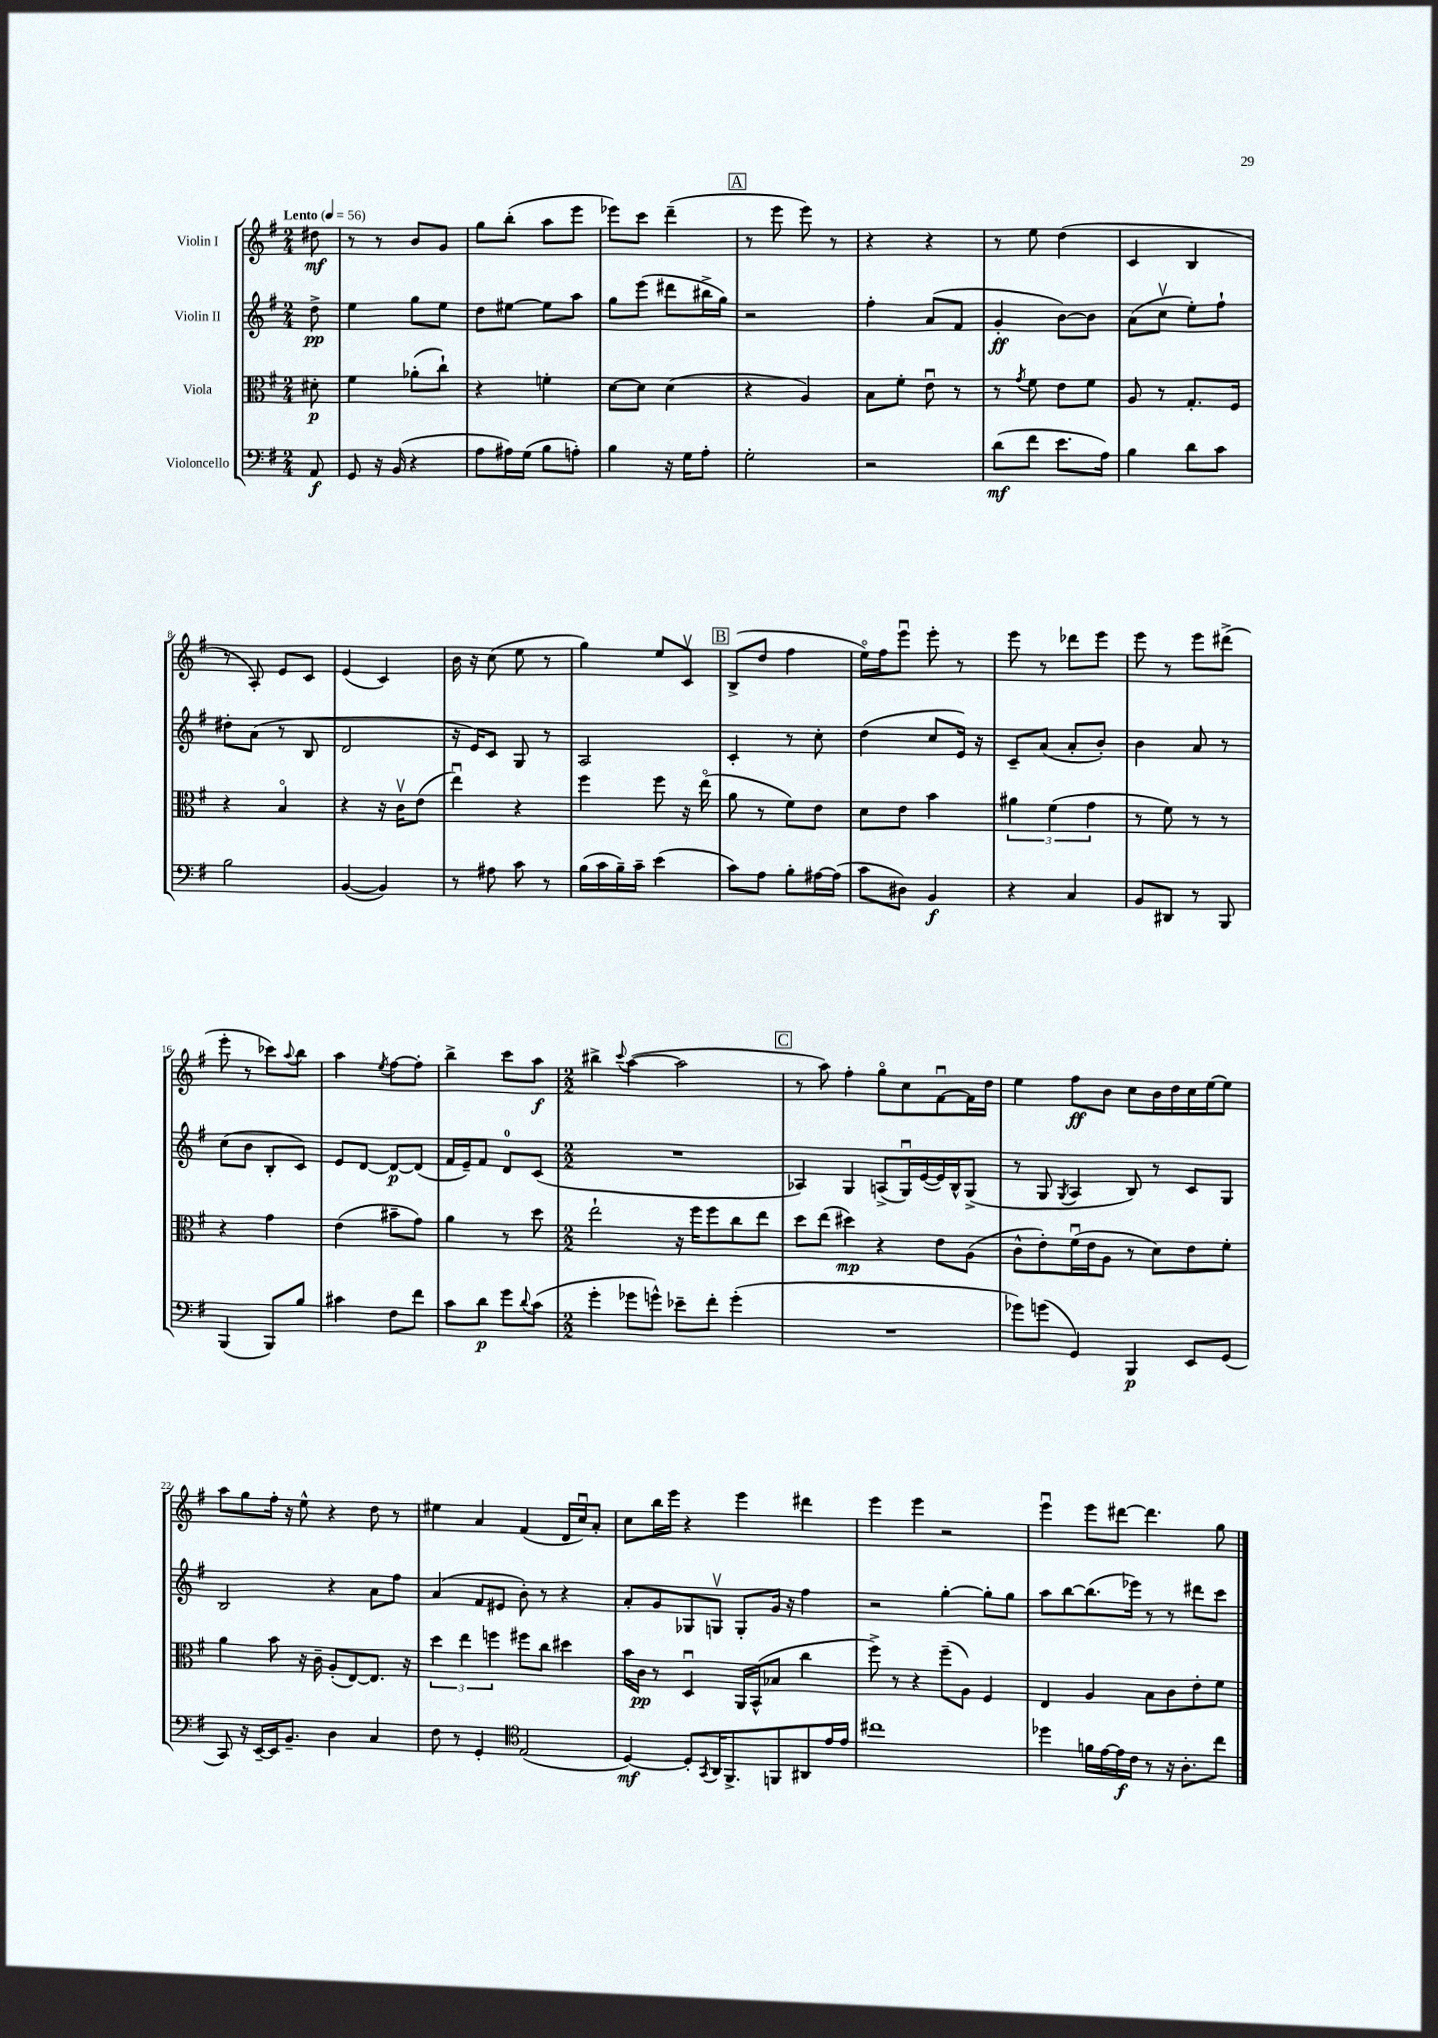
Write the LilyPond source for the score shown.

<<
\new StaffGroup <<
\new Staff = "s0" \with { instrumentName = "Violin I" } {
    \clef treble \key g \major \numericTimeSignature \time 2/4 \partial 8 \tempo "Lento" 4 = 56
    dis''8\mf |
    r8 r8 b'8 g'8 |
    g''8 b''8-.( a''8 e'''8 |
    ees'''8) c'''8 d'''4--( |
    \mark \markup { \box "A" } r8 e'''8 e'''8) r8 |
    r4 r4 |
    r8 e''8 d''4( |
    c'4 b4 |
    r8 a8-.) e'8 c'8 |
    e'4( c'4) |
    b'16 r16 c''8( e''8 r8 |
    g''4) e''8 c'8\upbow |
    \mark \markup { \box "B" } b8->( d''8 fis''4 |
    e''16\flageolet) fis''16 e'''8\downbow e'''8-. r8 |
    e'''8 r8 des'''8 e'''8 |
    e'''8 r8 e'''8 dis'''8->( |
    e'''8-. r8 ces'''8) \appoggiatura { a''8 } b''8 |
    a''4 \acciaccatura { e''8 } fis''8~ fis''8-. |
    b''4-> c'''8 a''8\f |
    \numericTimeSignature \time 2/2 bis''4-> \appoggiatura { c'''8 } a''4~( a''2 |
    \mark \markup { \box "C" } r8 a''8) fis''4-. g''8\flageolet c''8 fis'8~\downbow fis'16 d''16 |
    e''4 fis''8\ff b'8 c''8 b'16 d''16 c''16 e''16~ e''8 |
    a''8 g''8 fis''16-. r16 e''8-^ r4 d''8 r8 |
    eis''4 a'4 fis'4( d'16 c''16\downbow) a'8-. |
    c''8 b''16 e'''16 r4 e'''4 dis'''4 |
    e'''4 e'''4 r2 |
    e'''4\downbow e'''8 dis'''8~ dis'''4. g''8 \bar "|." |
}
\new Staff = "s1" \with { instrumentName = "Violin II" } {
    \clef treble \key g \major \numericTimeSignature \time 2/4 \partial 8
    d''8->\pp |
    e''4 g''8 e''8 |
    d''8 eis''8~ eis''8 a''8 |
    g''8 e'''8( dis'''8 bis''16-> g''16) |
    \mark \markup { \box "A" } r2 |
    fis''4-. a'8( fis'8 |
    g'4-.\ff b'8~) b'8 |
    a'8( c''8\upbow e''8-.) fis''8-! |
    dis''8-. a'8( r8 b8 |
    d'2 |
    r16 e'16) c'8 g8 r8 |
    a2 |
    \mark \markup { \box "B" } c'4-. r8 c''8-. |
    d''4( c''8 e'16) r16 |
    c'8-- a'8( a'8-. b'8-.) |
    b'4 a'8 r8 |
    c''8( b'8 b8-. c'8) |
    e'8 d'8~ d'8~\p d'8( |
    fis'16 e'16--) fis'8 d'8-0 c'8( |
    \numericTimeSignature \time 2/2 R1 |
    \mark \markup { \box "C" } aes4) g4 a8->( g16\downbow) e'16~( e'16) b16-^ g8->( |
    r8 g8 \acciaccatura { g8 } a4 b8) r8 c'8 g8 |
    b2 r4 a'8 fis''8 |
    a'4( fis'8 eis'8 b'8-.) r8 r4 |
    a'8-. g'8 ges8 g8\upbow g8-. g'16 r16 fis''4 |
    r2 g''4~-. g''8-. g''8 |
    a''8 b''8~ b''8.( ees'''16) r8 r8 dis'''8 c'''8 \bar "|." |
}
\new Staff = "s2" \with { instrumentName = "Viola" } {
    \clef alto \key g \major \numericTimeSignature \time 2/4 \partial 8
    dis'8-.\p |
    fis'4 aes'8-.( c''8-!) |
    r4 f'4-. |
    d'8~ d'8 d'4( |
    \mark \markup { \box "A" } r4 a4) |
    b8 fis'8-. e'8\downbow r8 |
    r8 \acciaccatura { g'8 } fis'8 e'8 fis'8 |
    a8 r8 g8.-. fis16 |
    r4 b4\flageolet |
    r4 r16 c'16\upbow e'8( |
    e''4\downbow) r4 |
    fis''4 fis''8 r16 e''16\flageolet( |
    \mark \markup { \box "B" } a'8 r8 fis'8) e'8 |
    d'8 e'8 b'4 |
    \tuplet 3/2 { ais'4 fis'4( g'4 } |
    r8 fis'8) r8 r8 |
    r4 g'4 |
    e'4( bis'8-- g'8) |
    a'4 r8 d''8 |
    \numericTimeSignature \time 2/2 e''2-! r16 fis''16 fis''8 c''8 e''8 |
    \mark \markup { \box "C" } d''8 e''8( dis''4\mp) r4 e'8 a8( |
    c'8-^ e'8-.) fis'16\downbow( e'16 a8 r8 d'8) e'8 fis'8-. |
    a'4 b'8 r16 c'16-- a8-.( e8~) e8. r16 |
    \tuplet 3/2 { d''4 e''4 f''4 } fis''8 c''8 dis''4 |
    b'16 c'16\pp r8 d4\downbow a,16 b,16-^( bes8 c''4 |
    fis''8->) r8 r4 fis''8--( a8) fis4 |
    e4 a4 b8 c'8 e'8-. fis'8 \bar "|." |
}
\new Staff = "s3" \with { instrumentName = "Violoncello" } {
    \clef bass \key g \major \numericTimeSignature \time 2/4 \partial 8
    a,8\f |
    g,8 r16 b,16( r4 |
    a8 ais16) g16( b8 a8-.) |
    b4 r16 g16 a8-. |
    \mark \markup { \box "A" } g2-. |
    r2 |
    d'8\mf( fis'8 e'8. a16) |
    b4 d'8 c'8 |
    b2 |
    b,4~( b,4) |
    r8 ais8 c'8 r8 |
    b16( c'16 b16--) c'16-- e'4( |
    \mark \markup { \box "B" } c'8) a8 b8-. ais16~ ais16( |
    c'8 dis8) b,4\f |
    r4 c4 |
    b,8 dis,8 r8 b,,8 |
    b,,4( b,,8) b8 |
    cis'4 fis8 fis'8 |
    c'8 d'8\p g'8 \appoggiatura { d'8 } c'8( |
    \numericTimeSignature \time 2/2 g'4-. ges'8 g'8-^) ees'8-- fis'8-. g'4-.( |
    \mark \markup { \box "C" } R1 |
    ges'8) g'8( g,4) b,,4\p e,8 g,8( |
    c,8) r16 e,16~-- e,16 b,8.-- d4 c4 |
    fis8 r8 g,4-. \clef tenor e2( |
    d4~\mf) d8-. \acciaccatura { g,8 } a,16 fis,8.-> f,8 ais,8 e'16 e'16 |
    cis''1 |
    des''4 f'16 e'16~ e'16\f c'16 r8 r16 a8.-. c''8 \bar "|." |
}
>>
>>
